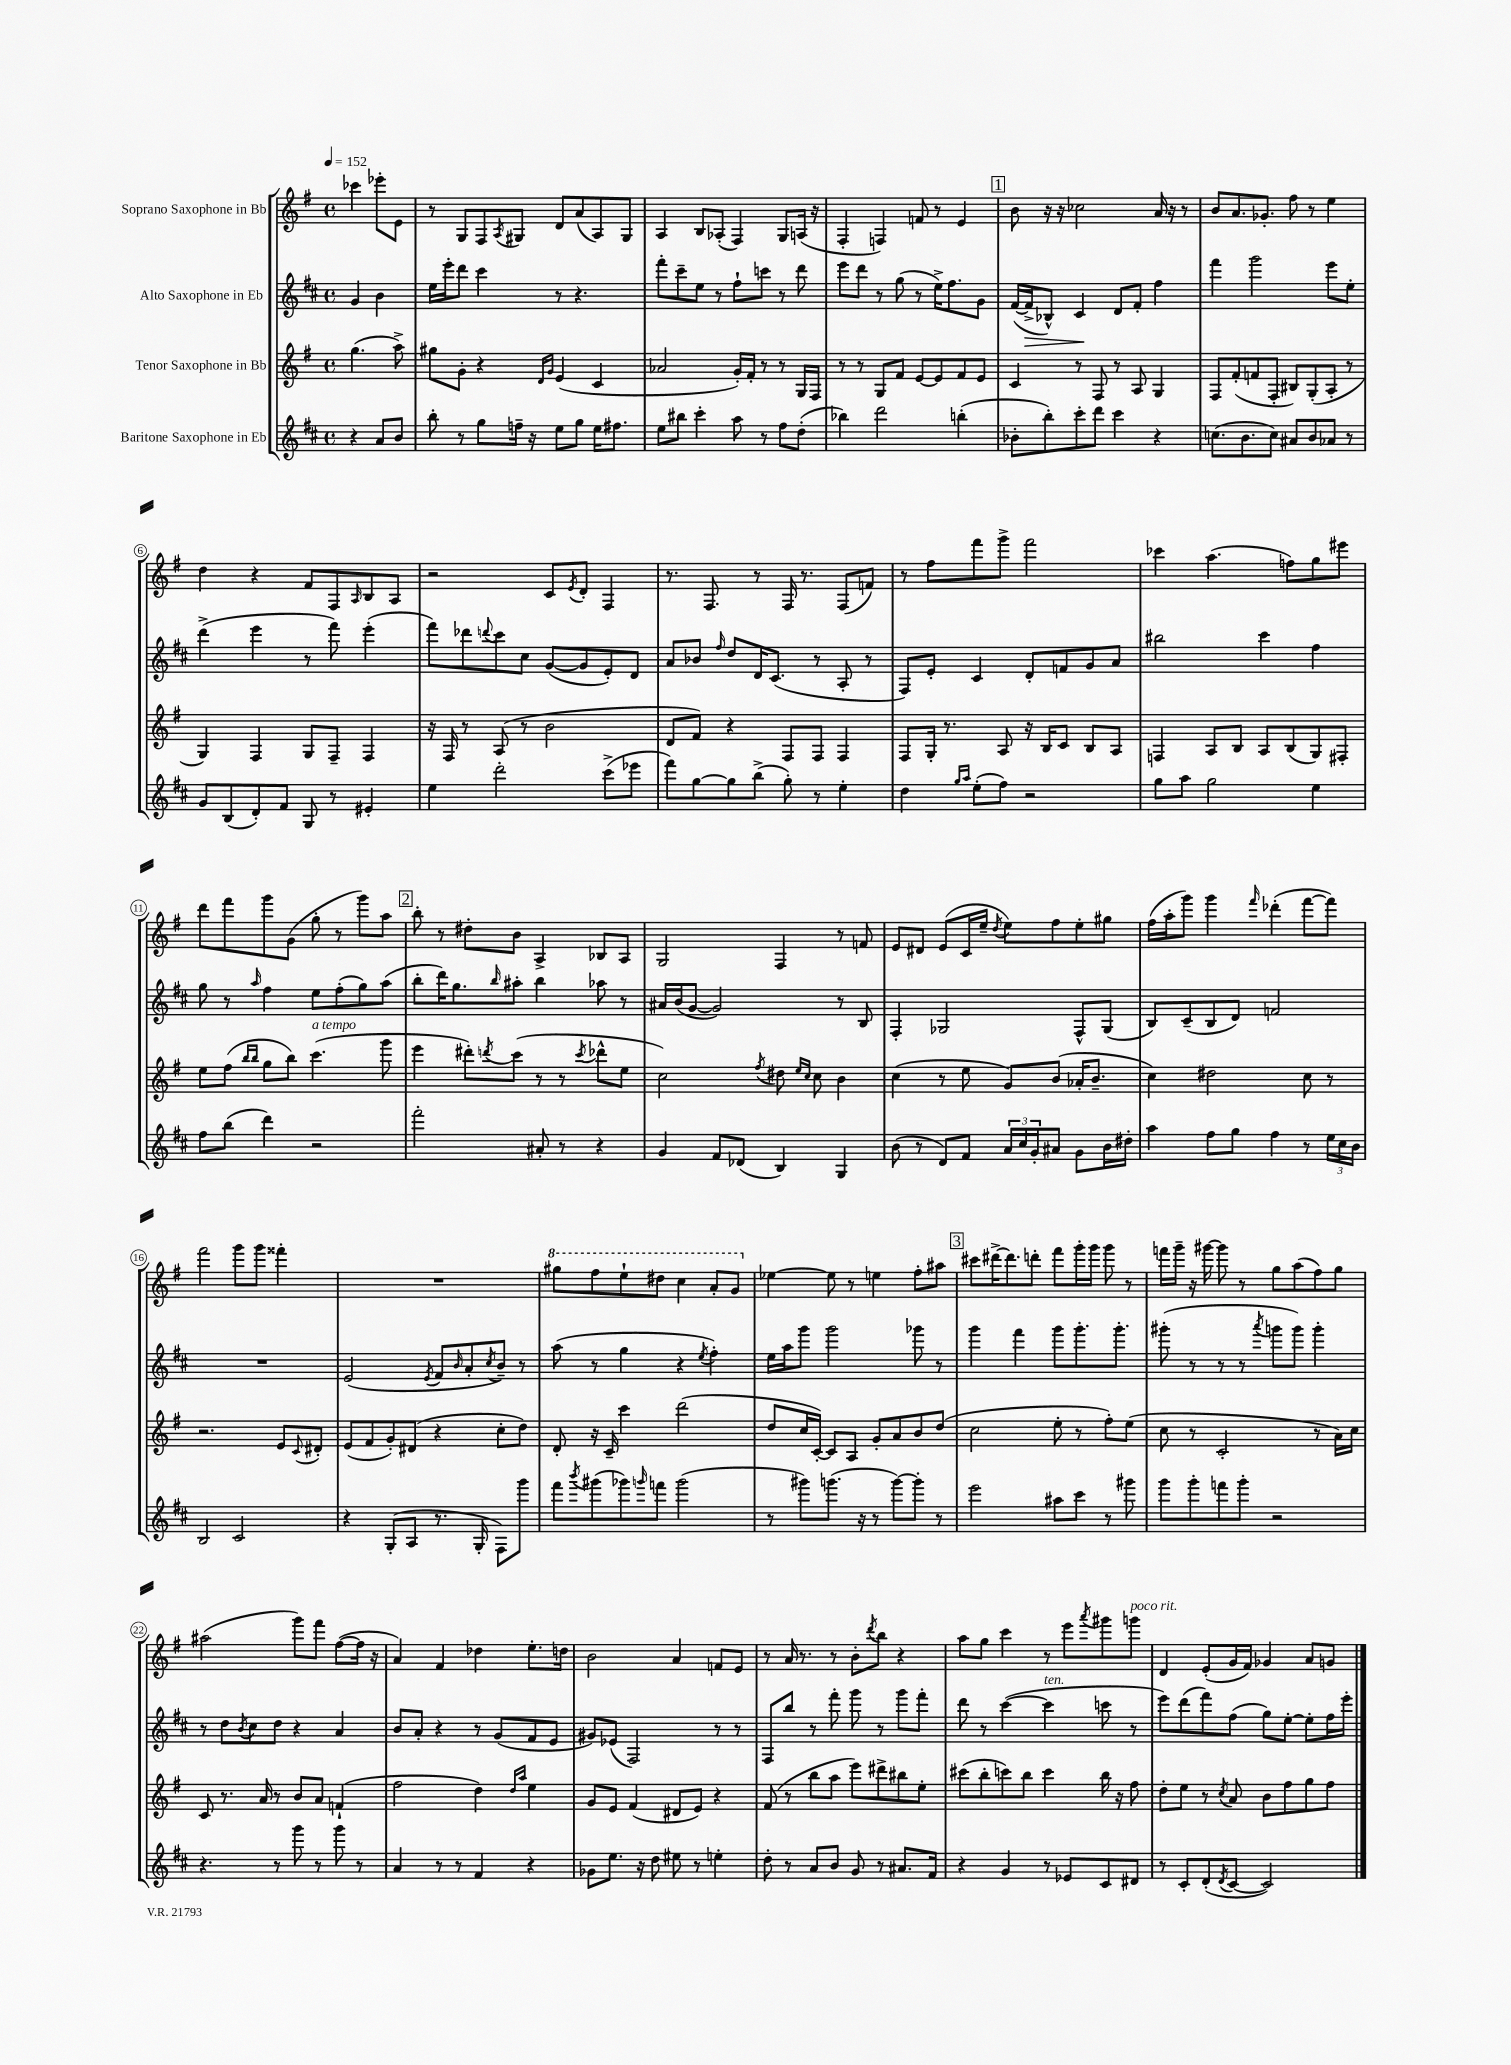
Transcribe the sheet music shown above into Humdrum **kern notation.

**kern	**kern	**kern	**kern
*staff4	*staff3	*staff2	*staff1
*clefG2	*clefG2	*clefG2	*clefG2
*k[f#c#]	*k[f#]	*k[f#c#]	*k[f#]
*M4/4	*M4/4	*M4/4	*M4/4
*met(c)	*met(c)	*met(c)	*met(c)
*MM152	*MM152	*MM152	*MM152
4r	(4.gg	4g	4ccc-
8a	.	4b	8eee-'
8b	8aa^)	.	8e
=	=	=	=
8bb'	8gg#	16ee	8r
.	.	16eee'	.
8r	8g'	8ddd	8G
8gg	4r	4ccc#	8F#
.	.	.	8qA
16ff~	.	.	8G#
16r	.	.	.
.	16qqd	.	.
.	16qqg	.	.
8ee	(4e	8r	8d
8gg	.	4.r	(8a
16ee	4c	.	8A)
8.ff#	.	.	.
.	.	.	8G#
=	=	=	=
8ee	2a-	8fff#'	4A
8bb#	.	8ccc#~	.
4ccc#'	.	8ee	8B
.	.	8r	(8A-'
8aa	16g')	8ff#`	4F#)
.	16f#'	.	.
8r	8r	8ccc	.
8ff#	8r	8r	8G
(8dd'	16G	8ddd	(16A
.	16F#	.	16r
=	=	=	=
4bb-)	8r	8eee	4F#'
.	8r	8ddd	.
2ddd	8G	8r	4F)
.	8f#	(8gg	.
.	[8e	8r	8f
.	8e]	16ee^)	8r
.	.	8.ff#	.
(4bb'	8f#	.	4e
.	8e	8g	.
=	=	=	=
8b-'	4c	([16f#	8b
.	.	16f#^]	.
8bb')	.	8B-^^)	16r
.	.	.	16r
8ccc#'	8r	4c#	2cc-
8ddd	8F#	.	.
4ccc#	8r	8d	.
.	8A	8f#'	.
4r	4G	4ff#	16a
.	.	.	16r
.	.	.	8r
=	=	=	=
(8.cc	8F#	4fff#	8b
.	(8f#'	.	8.a
8.b	.	.	.
.	8f	2ggg	.
.	.	.	8.g-'
8cc)	8F#'	.	.
8a#	8B#)	.	8ff#
8b	(8G'	.	8r
8a-	8A'	8eee	4ee
8r	8r	8ee'	.
=	=	=	=
8g	4G)	(4ddd^	4dd
(8B	.	.	.
8d')	4F#	4eee	4r
8f#	.	.	.
8G	8G	8r	8f#
8r	8F#~	8fff#)	8F#
.	.	.	16qqA
4e#'	4F#	(4eee'	8B
.	.	.	8A
=	=	=	=
4ee	16r	8fff#)	2r
.	16F#	.	.
.	8r	8ddd-	.
.	.	8qqddd	.
2ddd'	(8A	8ccc#	.
.	8r	8cc#	.
.	2b	([8g	8c
.	.	.	8qe
.	.	8g]	8d'
(8ccc#^	.	8e')	4F#
8eee-	.	8d	.
=	=	=	=
8fff#)	8d	8a	8.r
[8gg	8f#)	8b-	.
.	.	.	8.F#
.	.	16qqff#	.
8gg]	4r	8dd	.
(8bb^	.	16d	8r
.	.	(8.c#	.
8gg')	8F#	.	16F#
.	.	.	8.r
8r	8F#	8r	.
4ee'	4F#	8A'	(8F#
.	.	8r	8f)
=	=	=	=
4dd	8F#	8F#)	8r
.	16G'	8e'	8ff#
.	8.r	.	.
16qqgg	.	.	.
16qqaa	.	.	.
(8ee'	.	4c#	8fff#
8ff#)	8A	.	8ggg^
2r	16r	8d'	2fff#
.	16B	.	.
.	8c	8f	.
.	8B	8g	.
.	8A	8a	.
=	=	=	=
8gg	4F	2bb#	4ccc-
8aa	.	.	.
2gg	8A	.	(4.aa
.	8B	.	.
.	8A	4ccc#	.
.	(8B	.	8ff)
4ee	8G)	4ff#	8gg
.	8F#'	.	8eee#
=	=	=	=
8ff#	8ee	8gg	8ddd
(8bb	(8ff#	8r	8fff#
.	16qqbb	.	.
.	16qqbb	16qqaa	.
4ddd)	8gg	4ff#	8ggg
.	8bb)	.	(8g
2r	(4.ccc	8ee	8gg'
.	.	(8ff#'	8r
.	.	8gg)	8ggg)
.	8ggg	(8aa	8aa
=	=	=	=
2fff#'	4eee	8bb'	8bb'
.	.	16ddd)	8r
.	.	8.gg	.
.	8ddd#')	.	8dd#'
.	8qddd	16qqbb	.
.	(8ccc	8aa#'	8b
8a#'	8r	4bb	4A^
8r	8r	.	.
.	8qccc	.	.
4r	8ddd-^^	8aa-	8B-
.	8ee	8r	8A
=	=	=	=
4g	2cc)	16a#	2G
.	.	(16b	.
.	.	[8g	.
8f#	.	2g])	.
(8d-	.	.	.
.	8qff#	.	.
4B)	8dd#	.	4F#
.	16qqee	.	.
.	16qqcc	.	.
.	8cc	.	.
4G	4b	8r	8r
.	.	8B	8f
=	=	=	=
(8b	(4cc	4F#'	8e
8r	.	.	8d#
8d)	8r	2G-	(8e
8f#	8ee	.	16c
.	.	.	16ee~
.	.	.	8qdd
24a	8g)	.	8ee)
24cc#	.	.	.
24g'	.	.	.
8a#	(8b	.	8ff#
8g	16a-'	8F#^^	8ee'
.	8.b~	.	.
16b	.	(8G-	8gg#
16dd#'	.	.	.
=	=	=	=
4aa	4cc)	8B)	(16ff#
.	.	.	16aa'
.	.	(8c#~	8ggg)
8ff#	2dd#	8B	4ggg
8gg	.	8d)	.
.	.	.	16qqfff#
4ff#	.	2f	(4ddd-'
8r	8cc	.	[8fff#
24ee	8r	.	8fff#])
24cc#	.	.	.
24b	.	.	.
=	=	=	=
2B	2.r	1r	2fff#
2c#	.	.	8ggg
.	.	.	8ggg
.	8e	.	4fff##'
.	8qqc	.	.
.	8d#'	.	.
=	=	=	=
4r	(8e	(2e	1r
.	8f#	.	.
(8G'	8g')	.	.
8A	(8d#	.	.
.	.	8qe	.
8.r	4r	8f#	.
.	.	16qqb	.
.	.	8a'	.
16G'	.	.	.
.	.	8qcc#	.
8F#)	8cc'	8b~)	.
8ggg	8dd)	8r	.
=	=	=	=
8fff#	8d'	(8aa	8ggg#
8qbbb	.	.	.
(8ggg#	16r	8r	8fff#
.	16c~	.	.
8ggg-)	4ccc	4gg	8eee`
16qqggg	.	.	.
8fff	.	.	8ddd#
(2ggg	(2ddd	4r	4ccc
.	.	8qee	.
.	.	4ff#')	8aa'
.	.	.	8gg
=	=	=	=
8r	8dd	16ee	[4ee-
.	.	16aa	.
8ggg#)	16cc	8ggg	.
.	[16c')	.	.
(8.ggg	8c]	2ggg	8ee-]
.	8A	.	8r
16r	.	.	.
8r	8g'	.	4ee
[8ggg)	8a	.	.
8ggg']	8b	8ggg-	8ff#'
8r	(8dd	8r	8aa#
=	=	=	=
2eee	2cc	4ggg	8ccc#
.	.	.	[16ddd#^
.	.	.	8.ddd#]
.	.	4fff#	.
.	.	.	8ddd'
8aa#	8ee'	8ggg	8fff#
8ccc#	8r	8.ggg'	16ggg'
.	.	.	16ggg
8r	8ff#')	.	8ggg
.	.	8.ggg'	.
8ggg#	(8ee	.	8r
=	=	=	=
8ggg	8cc	(8ggg#'	16fff
.	.	.	16ggg~
8ggg'	8r	8r	16r
.	.	.	[16ggg#
8fff	2c'	8r	8ggg#]
8ggg'	.	8r	8r
.	.	8qaaa	.
2r	.	8ggg	8gg
.	.	8ggg)	(8aa
.	8r	4ggg'	8ff#)
.	16a)	.	8gg
.	16cc	.	.
=	=	=	=
4.r	8c	8r	(2aa#
.	8.r	8dd	.
.	.	8qb	.
.	.	8cc#	.
.	16a	.	.
8r	8r	8dd	.
8ggg	8b	4r	8ggg)
8r	8a	.	8fff#
8ggg	(4f`	4a	([8ff#
8r	.	.	16ff#]
.	.	.	16r
=	=	=	=
4a	2ff#	8b	4a)
.	.	8a'	.
8r	.	4r	4f#
8r	.	.	.
4f#	4dd)	8r	4dd-
.	.	(8g	.
.	16qqdd	.	.
.	16qqaa	.	.
4r	4ee	8f#	8.ee'
.	.	8e	.
.	.	.	16dd
=	=	=	=
8g-	8g	8g#)	2b
8.ee	8e	(8e-	.
.	(4f#	2F#)	.
16r	.	.	.
8dd	.	.	.
8ee#	8d#	.	4a
8r	8e)	.	.
4ee'	4r	8r	8f
.	.	8r	8e
=	=	=	=
8dd'	(8f#	8F#	8r
8r	8r	8bb	16a
.	.	.	8.r
8a	8bb	8r	.
8b	8aa	8fff#'	8r
8g	8eee)	8ggg	8b'
.	.	.	8qddd
8r	8ddd#^	8r	8bb
8.a#	8bb#	8ggg	4r
.	8ee'	8fff#'	.
16f#	.	.	.
=	=	=	=
4r	(8ccc#	8ddd	8aa
.	8bb'	8r	8gg
4g	8ccc)	([4ccc#	4ccc
.	8bb	.	.
8r	4ccc	4ccc#]	8r
8e-	.	.	8eee
.	.	.	8qaaa
8c#	16bb	8ccc	8ggg#
.	16r	.	.
8d#	8ff#	8r	8ggg
=	=	=	=
8r	8dd'	8eee)	4d
8c#'	8ee	(8ddd	.
(8d'	8r	8fff#)	(8e'
8qd	8qcc	.	.
[8c#	8a	(8ff#	16g
.	.	.	16f#)
2c#])	8b	8gg)	4g-
.	8ff#	[8ee'	.
.	8gg	8ee']	8a
.	8ff#	16ff#	8g
.	.	16eee'	.
==	==	==	==
*-	*-	*-	*-
